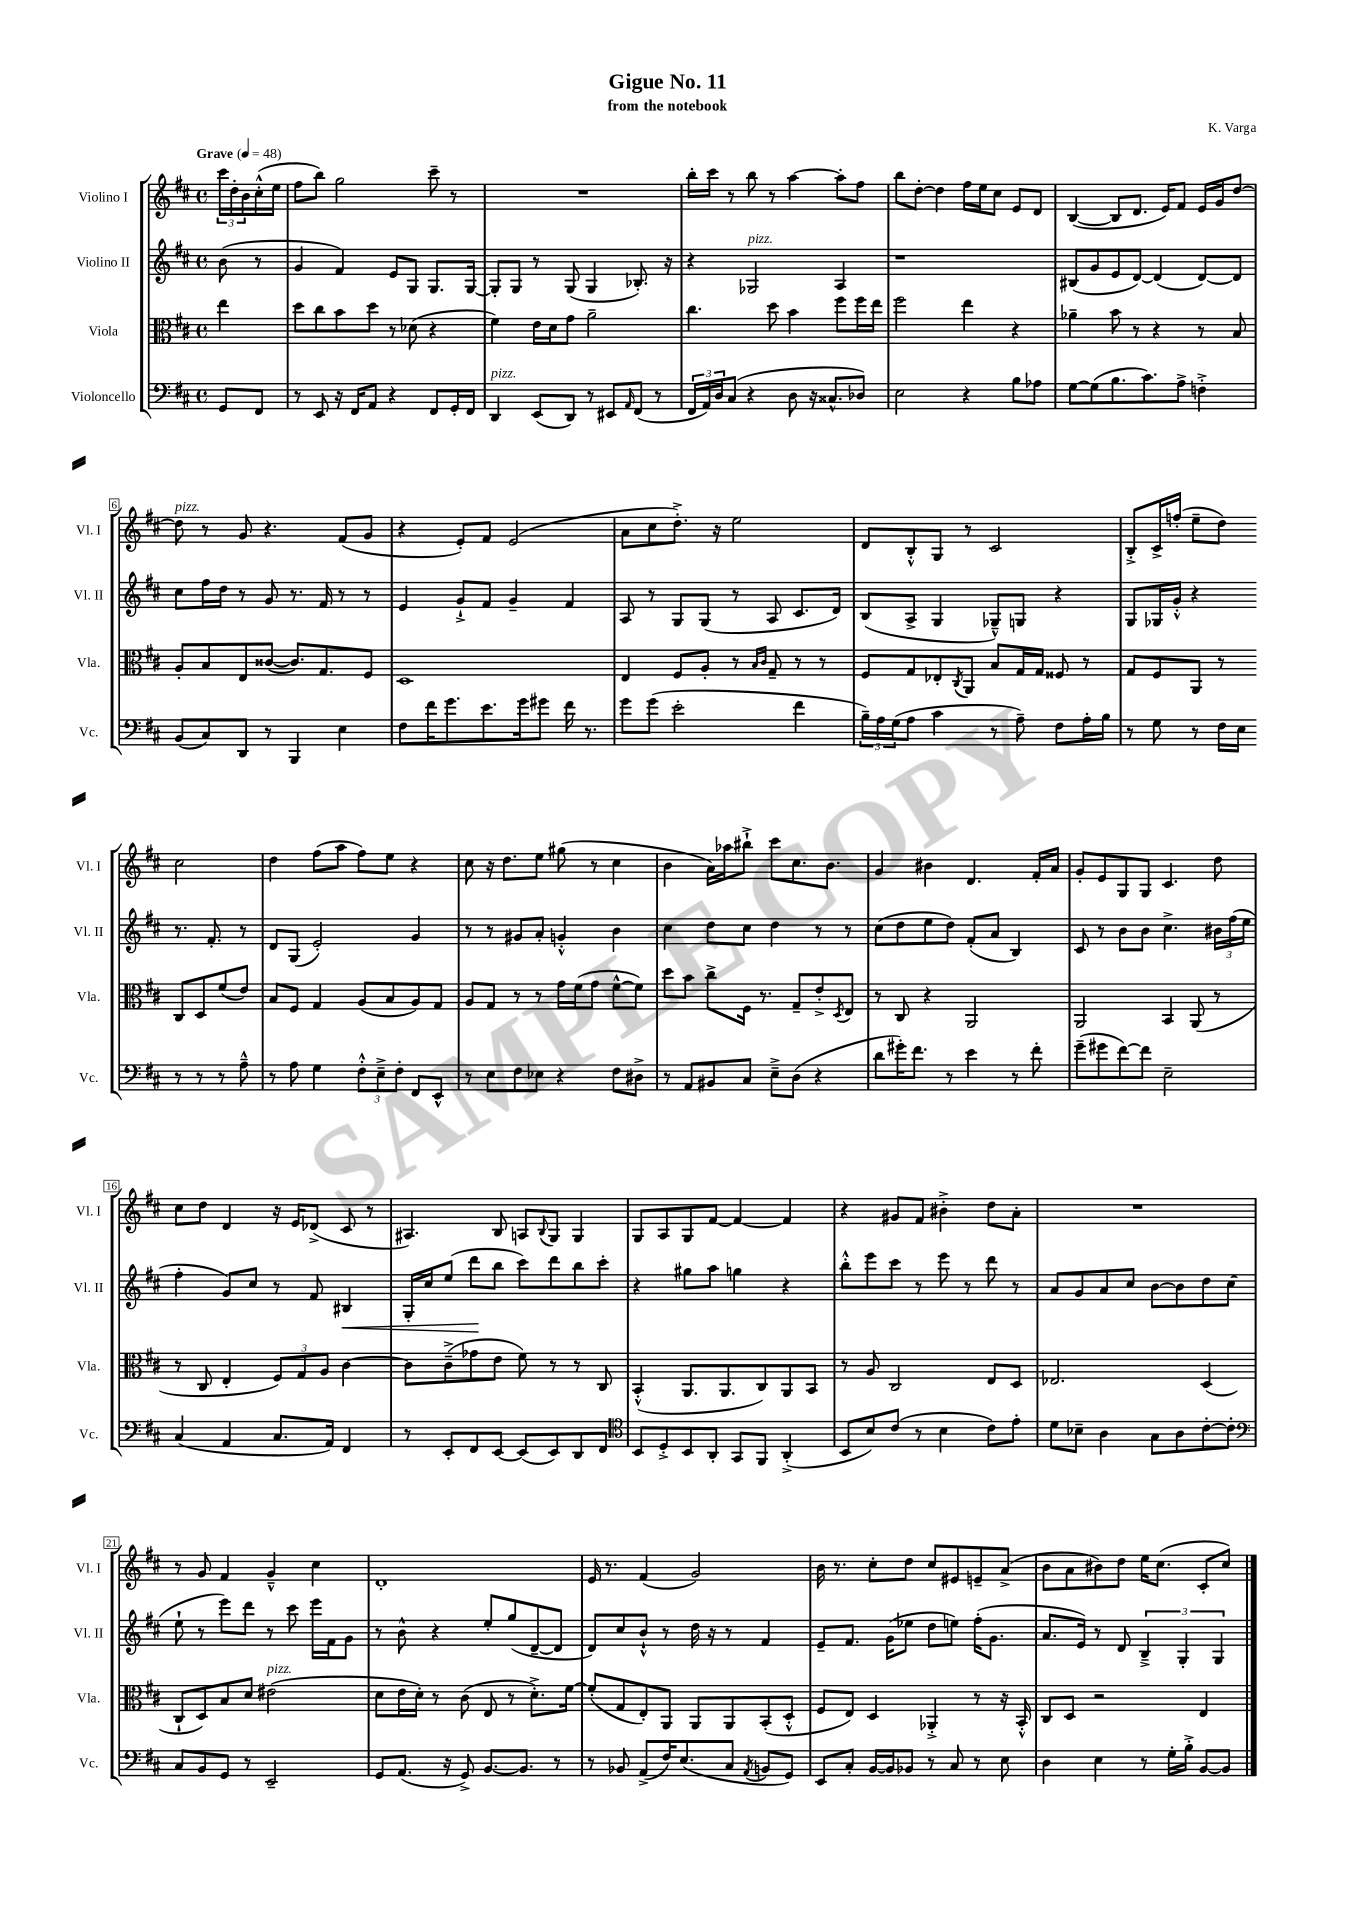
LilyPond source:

\header { title = "Gigue No. 11" composer = "K. Varga" subtitle = "from the notebook" }
<<
\new StaffGroup <<
\new Staff = "s0" \with { instrumentName = "Violino I" shortInstrumentName = "Vl. I" } {
    \clef treble \key d \major \defaultTimeSignature \time 4/4 \partial 4 \tempo "Grave" 4 = 48
    \tuplet 3/2 { cis'''16 d''16-. b'16 } cis''16-.-^( e''16 |
    fis''8 b''8) g''2 cis'''8-- r8 |
    R1 |
    b''16-. cis'''16 r8 b''8 r8 a''4~ a''8-. fis''8 |
    b''8 d''8~-. d''4 fis''16 e''16 cis''8 e'8 d'8 |
    b4~( b8 d'8. e'16) fis'8 e'16 g'16 d''8~ |
    d''8^\markup { \italic "pizz." } r8 g'8 r4. fis'8( g'8 |
    r4 e'8-.) fis'8 e'2( |
    a'8 cis''8 d''8.-.->) r16 e''2 |
    d'8 b8-.-^ g8 r8 cis'2 |
    b8-.-> cis'16-> f''16-.( e''8-- d''8) cis''2 |
    d''4 fis''8( a''8 fis''8) e''8 r4 |
    cis''8 r16 d''8. e''8 gis''8( r8 cis''4 |
    b'4 a'16) aes''16 bis''8-!-> cis'''8 cis''8. b'8. |
    g'4 bis'4 d'4. fis'16-. a'16 |
    g'8-. e'8 g8 g8 cis'4. d''8 |
    cis''8 d''8 d'4 r16 e'16 des'8->( cis'8 r8 |
    ais4.) b8 a8 \appoggiatura { b8 } g8 g4 |
    g8 a8 g8 fis'8~ fis'4~ fis'4 |
    r4 gis'8 fis'8 bis'4-.-> d''8 a'8-. |
    R1 |
    r8 g'8 fis'4 g'4---^ cis''4 |
    d'1-. |
    e'16 r8. fis'4( g'2) |
    b'16 r8. cis''8-. d''8 cis''8 eis'8 e'8-- a'8->( |
    b'8 a'8 bis'8) d''8 e''16 cis''8.( cis'8-. cis''8) \bar "|." |
}
\new Staff = "s1" \with { instrumentName = "Violino II" shortInstrumentName = "Vl. II" } {
    \clef treble \key d \major \defaultTimeSignature \time 4/4 \partial 4
    b'8( r8 |
    g'4 fis'4) e'8 g8 g8. g16~ |
    g8-. g8 r8 g8( g4 bes8.-.) r16 |
    r4 ges2^\markup { \italic "pizz." } a4 |
    r1 |
    bis8( g'8 e'8 d'8~) d'4( d'8~) d'8 |
    cis''8 fis''16 d''16 r8 g'8 r8. fis'16 r8 r8 |
    e'4 g'8-!-> fis'8 g'4-- fis'4 |
    a8 r8 g8 g8( r8 a8 cis'8. d'16) |
    b8( a8-> g4 ges8---^) g8 r4 |
    g8 ges16 g'16-.-^ r4 r8. fis'8.-. r8 |
    d'8 g8( e'2-.) g'4 |
    r8 r8 gis'8 a'8-. g'4-.-^ b'4 |
    cis''4 d''8 cis''8 d''4 r8 r8 |
    cis''8( d''8 e''8 d''8) fis'8-.( a'8 b4) |
    cis'8 r8 b'8 b'8 cis''4.-> \tuplet 3/2 { bis'16 fis''16( e''16 } |
    fis''4-. g'8) cis''8 r8 fis'8 bis4\< |
    g16-. cis''16 e''8( d'''8\! b''8 cis'''8) d'''8 b''8 cis'''8-. |
    r4 gis''8 a''8 g''4 r4 |
    b''8-.-^ e'''8 cis'''8 r8 e'''8 r8 d'''8 r8 |
    a'8 g'8 a'8 cis''8 b'8~ b'8 d''8 cis''8( |
    e''8-! r8 e'''8) d'''8 r8 cis'''8 e'''16 fis'16 g'8 |
    r8 b'8-^ r4 e''8-. g''8( d'8~-- d'8 |
    d'8) cis''8 b'8-!-^ r8 d''16 r16 r8 fis'4 |
    e'8-- fis'8. g'16( ees''8 d''8 e''8) fis''16-.( g'8. |
    a'8. e'16) r8 d'8 \tuplet 3/2 { b4---> g4-. g4 } \bar "|." |
}
\new Staff = "s2" \with { instrumentName = "Viola" shortInstrumentName = "Vla." } {
    \clef alto \key d \major \defaultTimeSignature \time 4/4 \partial 4
    e''4 |
    d''8 cis''8 b'8 d''8 r8 des'8( r4 |
    fis'4) e'16 d'16 g'8 a'2-- |
    cis''4. d''8 b'4 fis''8 fis''16 e''16 |
    fis''2 e''4 r4 |
    aes'4-- b'8 r8 r4 r8 b8 |
    a8-. b8 e8 cisis'8~( cisis'8.) g8. fis8 |
    d1 |
    e4 fis8 a8-. r8 \grace { b16 cis'16 } g8-- r8 r8 |
    fis8 g8 ees8-. \acciaccatura { cis8 } a,8 b8 g16 g16 fisis8 r8 |
    g8 fis8 a,8 r8 cis8 d8 fis'8( e'8) |
    b8 fis8 g4 a8( b8 a8) g8 |
    a8 g8 r8 r8 g'16 fis'16( g'8 fis'8~-^ fis'8) |
    d''8 b'8 cis''8-> fis16 r8. g8-- e'8-.-> \acciaccatura { d8 } e8 |
    r8 cis8 r4 a,2 |
    a,2 b,4 a,8( r8 |
    r8 cis8 e4-. \tuplet 3/2 { fis8) g8 a8 } cis'4~ |
    cis'8 cis'8--->( ges'8 e'8 fis'8) r8 r8 cis8 |
    b,4-.-^( a,8. a,8. cis8) a,8 b,8 |
    r8 a8 cis2 e8 d8 |
    ees2. d4( |
    cis8-! d8) b8 d'8 eis'2^\markup { \italic "pizz." }( |
    d'8 e'16 d'16-.) r8 cis'8( e8 r8 d'8.-.->) fis'16~ |
    fis'8-.( g8 e8-.) a,8 a,8 a,8 b,8-.( d8-.-^ |
    fis8 e8) d4 aes,4-.-> r8 r16 b,16-.-^ |
    cis8 d8 r2 e4 \bar "|." |
}
\new Staff = "s3" \with { instrumentName = "Violoncello" shortInstrumentName = "Vc." } {
    \clef bass \key d \major \defaultTimeSignature \time 4/4 \partial 4
    g,8 fis,8 |
    r8 e,8 r16 fis,16 a,8 r4 fis,8 g,16-. fis,16 |
    d,4^\markup { \italic "pizz." } e,8( d,8) r8 eis,8 \grace { a,16 } fis,8( r8 |
    \tuplet 3/2 { fis,16 a,16) d16 } cis8( r4 d8 r16 cisis8.-^ des8) |
    e2 r4 b8 aes8 |
    g8~ g8( b8. cis'8.) a8-> f4-.-> |
    b,8( cis8) d,8 r8 b,,4 e4 |
    fis8 fis'16 g'8. e'8. g'16 gis'8 fis'16 r8. |
    g'8 g'8( e'2-. fis'4 |
    \tuplet 3/2 { b16--) a16 g16( } a8 cis'4 r8 a8--) fis8 a16-. b16 |
    r8 g8 r8 fis16 e16 r8 r8 r8 a8---^ |
    r8 a8 g4 \tuplet 3/2 { fis8-.-^ e8---> fis8-. } fis,8 e,8-^ |
    r8 e8 fis8 ees8 r4 fis8 dis8-> |
    r8 a,8 bis,8 cis8 e8---> d8( r4 |
    d'8 gis'16-.) fis'8. r8 e'4 r8 fis'8-. |
    g'8--( gis'8 fis'8~) fis'8 e2-- |
    cis4( a,4 cis8. a,16) fis,4 |
    r8 e,8-. fis,8 e,8~ e,8( e,8) d,8 fis,8 |
    \clef tenor b,8 d8-.-> b,8 a,8-. g,8 fis,8 a,4-.->( |
    b,8 b8) cis'8( r8 b4 cis'8) e'8-. |
    d'8 bes8-- a4 g8 a8 cis'8~-. cis'8-. |
    \clef bass cis8 b,8 g,8 r8 e,2-- |
    g,8 a,8.( r16 g,8->) b,8.~ b,8. r8 |
    r8 bes,8 a,8->( fis16) e8.( cis8 \acciaccatura { a,8 } b,8 g,8) |
    e,8 cis8-. b,16~ b,16 bes,8 r8 cis8 r8 e8 |
    d4 e4 r8 g16-. b16-.-> b,8~ b,8 \bar "|." |
}
>>
>>
\layout { \context { \Score \override BarNumber.stencil = #(make-stencil-boxer 0.1 0.3 ly:text-interface::print) } }
